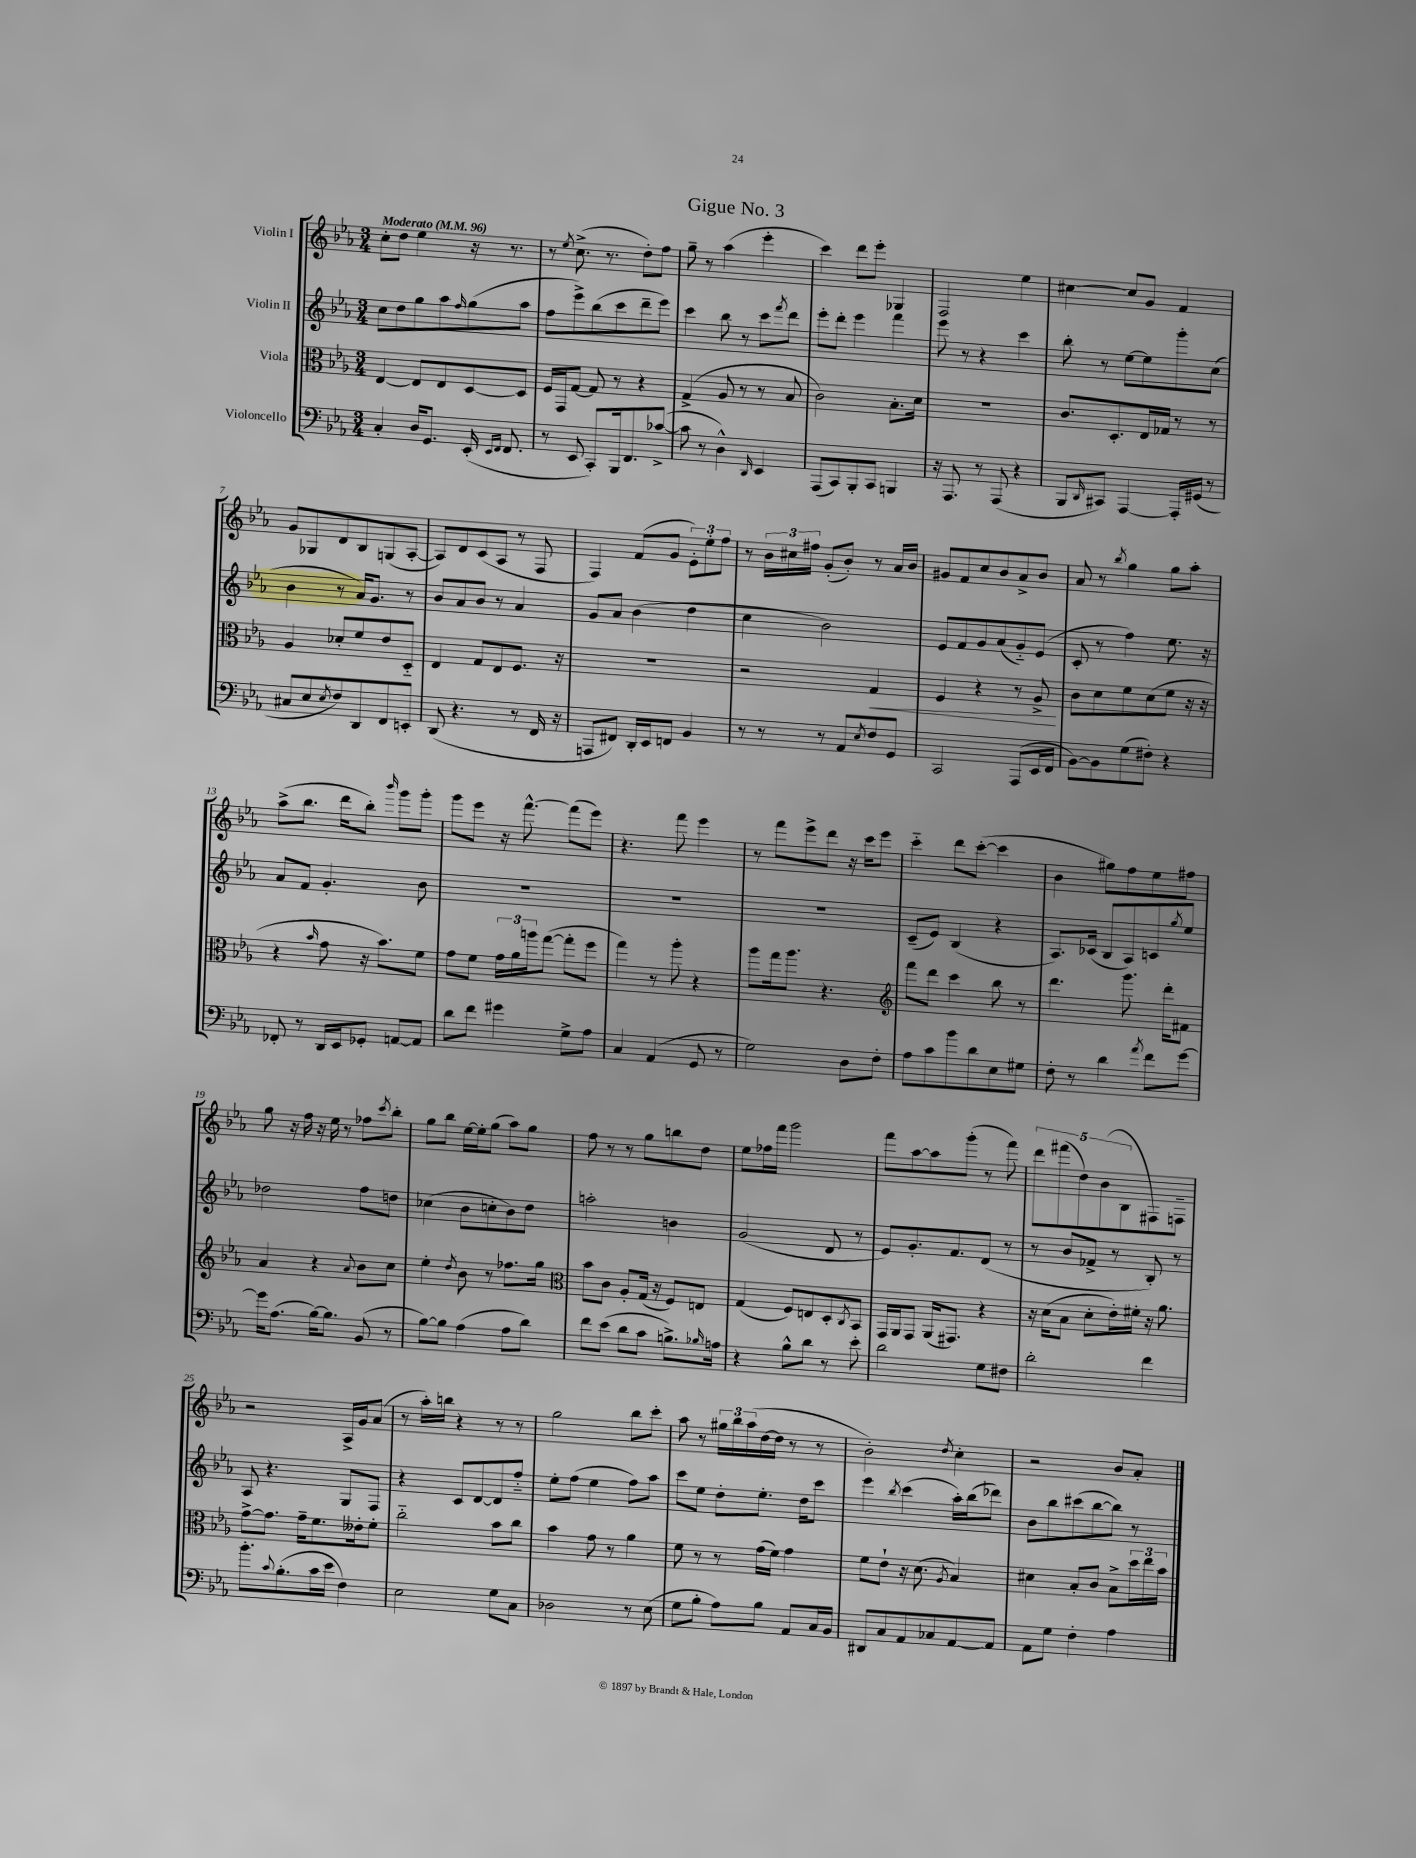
\header { title = "Gigue No. 3" }
<<
\new StaffGroup <<
\new Staff = "s0" \with { instrumentName = "Violin I" } {
    \clef treble \key ees \major \numericTimeSignature \time 3/4 \tempo "Moderato" 4 = 96
    c''8-. d''8 ees''4 r16 r8. |
    r8 \acciaccatura { ees''8 } c''8.->( r8. d''8-.) f''8 |
    g''8-- r8 aes''4( ees'''4-. |
    c'''4) d'''8 ees'''8-. ges4 |
    f2 ees''4 |
    cis''4~ cis''8 g'8 f'4 |
    g'8 ges8 d'8 bes8 g8( aes8~-. |
    aes8) d'8 c'8( aes8 r8 f8 |
    f4) f'8( g'8 \tuplet 3/2 { ees'8-.) ees''8-. f''8 } |
    r8 \tuplet 3/2 { bes'16 cis''16 fis''16 } g'8-.( bes'8-.) r8 aes'16 bes'16 |
    gis'8 f'8 c''8 bes'8 aes'8-> bes'8 |
    aes'8 r8 \acciaccatura { bes''8 } g''4 g''8 aes''8-. |
    aes''8->( bes''8. d'''16 bes''8-.) \grace { bes'''16 } g'''8 g'''8-. |
    g'''8 ees'''8 r16 f'''8.~-^ f'''8( ees'''8) |
    r4. f'''8 ees'''4 |
    r8 f'''8 ees'''8-> d'''8 r16 c'''16 ees'''8 |
    c'''4-_ d'''8 c'''8~-.( c'''4 |
    bes'4 gis''8) f''8 ees''8 fis''8 |
    g''8 r16 f''16 r16 ees''16 r8 fes''8 \acciaccatura { c'''8 } bes''8-. |
    g''8 bes''8 ees''16~ ees''16-. g''8( aes''8) g''8 |
    f''8 r8 r8 g''8 b''8 d''8 |
    ees''8 fes''16 f'''16 g'''2 |
    f'''8 aes''8~ aes''8 g'''8-.( r8 f'''8) |
    \tuplet 5/4 { d'''8 fis'''8( d''8) bes'8( bes8 } fis8) f8-- |
    r2 aes16-> g'16 aes'8( |
    r8 aes''16-.) b''16 r4 r8 r8 |
    g''2 bes''8 c'''8-. |
    aes''8 r8 \tuplet 3/2 { gis''16 bes''16 aes''16( } d''16~ d''16 r8 r8 |
    bes'2-.) \acciaccatura { d''8 } c''4-. |
    r2 bes'8 aes'8-. \bar "|." |
}
\new Staff = "s1" \with { instrumentName = "Violin II" } {
    \clef treble \key ees \major \numericTimeSignature \time 3/4
    c''8 d''8 g''8 aes''8 \grace { f''16 } g''8( aes''8 |
    f''8 ees'''8->) bes''8( c'''8 d'''8-- ees'''8) |
    c'''4 bes''8 r8 c'''8 \acciaccatura { f'''8 } d'''8 |
    ees'''8-. d'''8-. ees'''4 f'''4 |
    ees'''8 r8 r4 c'''4 |
    bes''8-. r8 ees''8~ ees''8 g'''8-. c''8( |
    bes'4 r8 aes'16) g'8. r8 |
    bes'8 aes'8 bes'8 r8 aes'4 |
    g'8 aes'8 bes'4( d''4 |
    c''4 bes'2) |
    ees'8 f'8 g'8 aes'8( g'8-_) ees'8( |
    c'8-. r8 f''4) ees''8. r16 |
    aes'8 f'8 g'4.-. bes'8 |
    R2. |
    R2. |
    R2. |
    c'8--( ees'8) bes4( r4 |
    aes8.) ces'16( bes8 aes8) c'8 \acciaccatura { g''8 } ees''8 |
    des''2 f''8 d''8 |
    ces''4( bes'8 c''8-. bes'8) d''8 |
    a''2-. b'4 |
    g'2( d'8 r8 |
    ees'8) g'8.-. f'8. d'8( r8 |
    r8 bes'8 fes'8-> r8 bes8-.) r8 |
    aes8 r4. g8 f8 |
    r4 c'8 d'8~ d'8 f''8-_ |
    ees''8-. f''8( ees''4 f''8) aes''8 |
    c'''8 ees''8 d''8-. ees''8.-. d''16 c'''8 |
    ees'''4 \acciaccatura { bes''8 } c'''4( aes''16-.) bes''16( des'''8) |
    bes'8 bes''8 cis'''8( bes''8~ bes''8) r8 \bar "|." |
}
\new Staff = "s2" \with { instrumentName = "Viola" } {
    \clef alto \key ees \major \numericTimeSignature \time 3/4
    ees4~ ees8 ees8 d8~ d8 |
    f16 g,16 g8~ g8 r8 r4 |
    g4->( aes8 r8 r8 bes8 |
    c'2) bes8.-. d'16 |
    R2. |
    c'8. d8.-. ees16 ges16 r8 r8 |
    aes4 des'8-. f'8 ees'8 d8-_ |
    ees4 g8 ees8 f8. r16 |
    R2. |
    r2 g4\< |
    f4 r4 r8 aes8->\! |
    c'8 d'8 f'8 d'8( f'8 r16 r16 |
    r4 \grace { bes'16 } g'8 r16 bes'8.) f'8 |
    g'8 f'8 \tuplet 3/2 { g'16 aes'16 a''16 } g''8~( g''8-. f''8 |
    g''4) r8 aes''8-. r4 |
    aes''8 g''16 aes''8. r4. |
    \clef treble f'''8 d'''8 c'''4 bes''8 r8 |
    d'''4. g'''8. d'''16-. fis'8 |
    aes'4 r4 \appoggiatura { aes'8 } bes'8 c''8 |
    ees''4-. \acciaccatura { d''8 } bes'8 r8 fes''8. g''16 |
    \clef alto bes'8 c'8 aes8-. g16( r16 f8) e8 |
    g4( f8) e8 d8-. \acciaccatura { c8 } bes,8 |
    g,16 aes,16 g,8 aes,16( gis,8.) r4 |
    r16 d'16( bes8 d'8-. ees'16-.) fis'16-. r16 aes'8. |
    g'8~-> g'8. g'16-- f'8. eeses'16-. f'8-. |
    c''2-_ bes'8 c''8 |
    bes'4 g'8 r8 aes'4 |
    f'8 r8 r8 g'16( f'16) g'4 |
    f'8 ees'8-! r16 d'8.( \acciaccatura { aes8 } bes4) |
    dis'4 bes8-. c'8 bes8-> \tuplet 3/2 { d''16 ees''16 bes'16 } \bar "|." |
}
\new Staff = "s3" \with { instrumentName = "Violoncello" } {
    \clef bass \key ees \major \numericTimeSignature \time 3/4
    c4-. d16 g,8. ees,16-.( \grace { ees,16 f,16 } f,8. |
    r8 ees,8 c,8-.) bes,,16 f,8. ces'8~->( |
    ces'8 r8 d4-^) \grace { d,16 } ees,4 |
    aes,,8( c,8) bes,,8-. c,8 b,,4 |
    r16 aes,,8. r8 aes,,8( r4 |
    bes,,8 \grace { d,16 } cis,8) aes,,4~ aes,,16-. gis,16( r8 |
    cis8 ees8 \acciaccatura { ees8 } f8) d,8 f,8 e,8-. |
    d,8( r4. r8 f,16 r16 |
    a,,8 fis,8) d,16-. ees,16 f,8 bes,4 |
    r8 r8 r8 aes,8 \acciaccatura { ees8 } f8 g,8 |
    c,2 aes,,8( ees,16 f,16 |
    bes,8~) bes,8 g8( fis8-.) r4 |
    fes,8-. r8 d,16 ees,16 ges,8-. a,8~ a,8 |
    d'8 f'8 gis'4 g8-> aes8 |
    c4 aes,4( g,8 r8 |
    g2) d8 f8-. |
    aes8 c'8 bes'8 d'8 ees8 gis8 |
    f8-. r8 d'4 \acciaccatura { aes'8 } f'8 g'8~ |
    g'16 aes8.( bes16~) bes8. bes,8( r8 |
    bes8~) bes8 aes4( aes8 d'8) |
    f'8 ees'8( d'8 c'8 b8.->) \grace { bes16 } a16 |
    r4 bes8-^ d'8 r8 ees'8-. |
    d'2 g8 fis8 |
    d'2-. f'4 |
    bes'8.-. \appoggiatura { c'8 } bes8.-.( c'16 ees'16 f4) |
    ees2 g8 c8 |
    des2 r8 ees8( |
    g8 bes8-. aes8) bes8 aes,8 c16 bes,16 |
    dis,8 c8 aes,8 ces8 aes,8~ aes,8 |
    aes,8 g8 f4-. aes4 \bar "|." |
}
>>
>>
